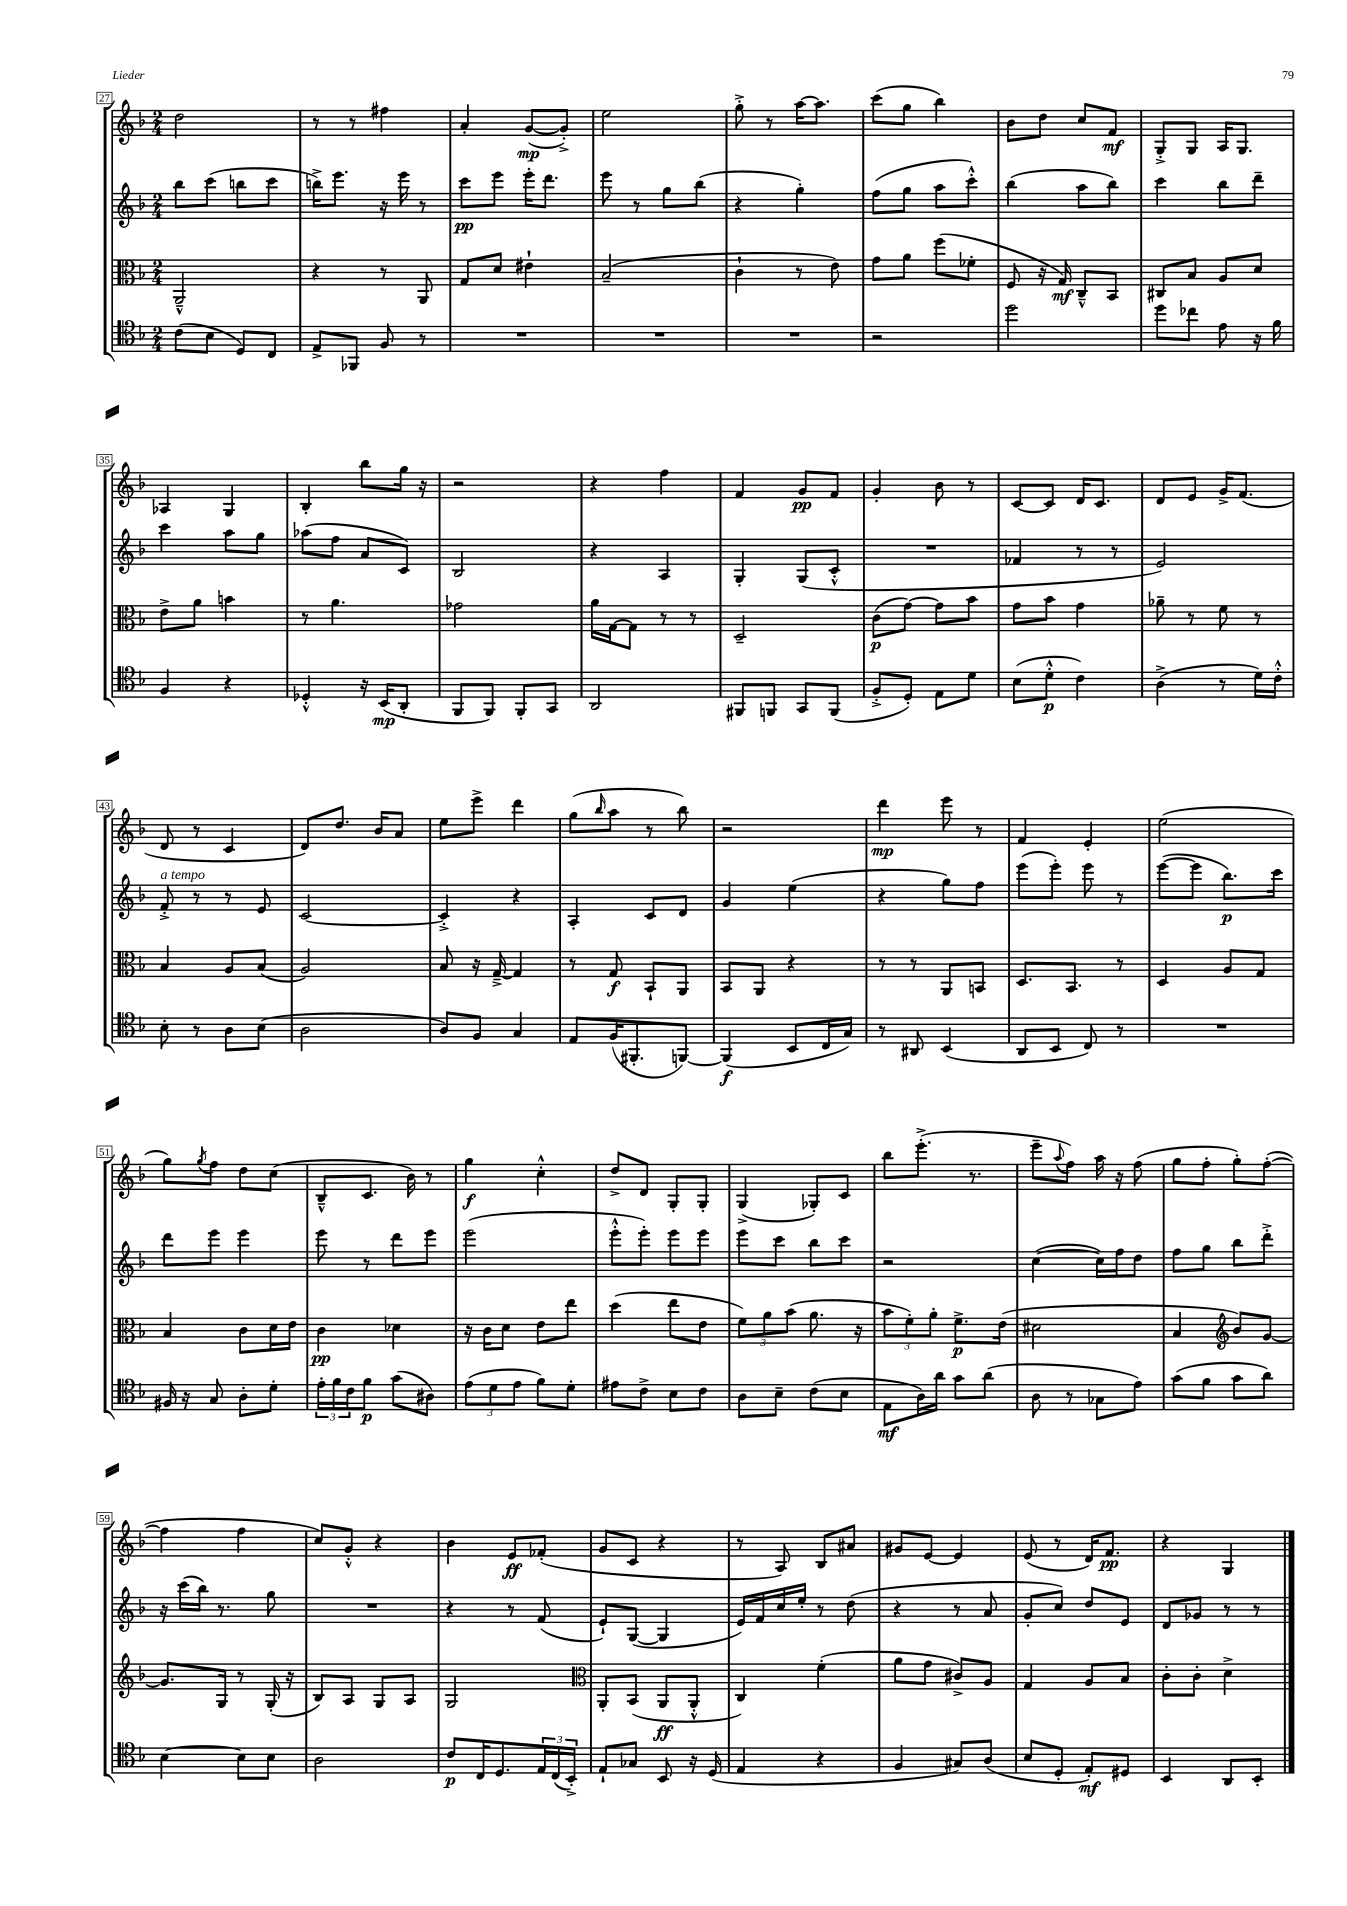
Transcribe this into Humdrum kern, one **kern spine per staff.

**kern	**dynam	**kern	**dynam	**kern	**dynam	**kern	**dynam
*part4	*part4	*part3	*part3	*part2	*part2	*part1	*part1
*staff4	*staff4	*staff3	*staff3	*staff2	*staff2	*staff1	*staff1
*clefC4	*	*clefC3	*	*clefG2	*	*clefG2	*
*k[b-]	*	*k[b-]	*	*k[b-]	*	*k[b-]	*
*M2/4	*	*M2/4	*	*M2/4	*	*M2/4	*
=27	=27	=27	=27	=27	=27	=27	=27
(8c\L	.	2AA~^^/	.	8bb-\L	.	2dd\	.
8B-\J	.	.	.	(8ccc\J	.	.	.
8D/L)	.	.	.	8bbn\L	.	.	.
8C/J	.	.	.	8ccc\J	.	.	.
=28	=28	=28	=28	=28	=28	=28	=28
8E^/L	.	4r	.	16bbn^\KL)	.	8r	.
.	.	.	.	8.eee\J	.	.	.
8FF-X/J	.	.	.	.	.	8r	.
8F/	.	8r	.	16r	.	4ff#X\	.
.	.	.	.	16eee\	.	.	.
8r	.	8AA/	.	8r	.	.	.
=29	=29	=29	=29	=29	=29	=29	=29
2r	.	8G/L	.	8ccc\L	pp	4a'/	.
.	.	8d/J	.	8eee\J	.	.	.
.	.	4e#X`\	.	16eee'\KL	.	([8g/L	mp
.	.	.	.	8.ddd\J	.	.	.
.	.	.	.	.	.	8g'^/J])	.
=30	=30	=30	=30	=30	=30	=30	=30
2r	.	(2B-~/	.	8eee\	.	2ee\	.
.	.	.	.	8r	.	.	.
.	.	.	.	8gg\L	.	.	.
.	.	.	.	(8bb-\J	.	.	.
=31	=31	=31	=31	=31	=31	=31	=31
2r	.	4c`\	.	4r	.	8gg'^\	.
.	.	.	.	.	.	8r	.
.	.	8r	.	4gg'\)	.	[16aa\KL	.
.	.	.	.	.	.	8.aa\J]	.
.	.	8e\)	.	.	.	.	.
=32	=32	=32	=32	=32	=32	=32	=32
2r	.	8g\L	.	(8ff\L	.	(8ccc\L	.
.	.	8a\J	.	8gg\J	.	8gg\J	.
.	.	(8ff\L	.	8aa\L	.	4bb-\)	.
.	.	8f-X'\J	.	8ccc'^^\J)	.	.	.
=33	=33	=33	=33	=33	=33	=33	=33
2dd\	.	8F/	.	(4bb-\	.	8b-\L	.
.	.	16r	.	.	.	8dd\J	.
.	.	16G/)	mf	.	.	.	.
.	.	8C~^^/L	.	8aa\L	.	8cc/L	.
.	.	8BB-/J	.	8bb-\J)	.	8f/J	mf
=34	=34	=34	=34	=34	=34	=34	=34
8dd\L	.	8C#X/L	.	4ccc\	.	8G'^/L	.
8cc-X\J	.	8B-/J	.	.	.	8G/J	.
8e\	.	8A/L	.	8bb-\L	.	16A/KL	.
.	.	.	.	.	.	8.G/J	.
16r	.	8d/J	.	8ddd~\J	.	.	.
16f\	.	.	.	.	.	.	.
!!LO:LB:g=z
=35	=35	=35	=35	=35	=35	=35	=35
4F/	.	8e^\L	.	4ccc\	.	4A-X/	.
.	.	8a\J	.	.	.	.	.
4r	.	4bn\	.	8aa\L	.	4G/	.
.	.	.	.	8gg\J	.	.	.
=36	=36	=36	=36	=36	=36	=36	=36
4D-X'^^/	.	8r	.	(8aa-X\L	.	4B-'/	.
.	.	4.a\	.	8ff\J	.	.	.
16r	.	.	.	8a/L	.	8bb-\L	.
(16BB-/KL	mp	.	.	.	.	.	.
8AA'/J	.	.	.	8c/J)	.	16gg\Jk	.
.	.	.	.	.	.	16r	.
=37	=37	=37	=37	=37	=37	=37	=37
8FF/L	.	2g-X\	.	2B-/	.	2r	.
8FF/J)	.	.	.	.	.	.	.
8FF'/L	.	.	.	.	.	.	.
8GG/J	.	.	.	.	.	.	.
=38	=38	=38	=38	=38	=38	=38	=38
2AA/	.	16a\LL	.	4r	.	4r	.
.	.	[16G\J	.	.	.	.	.
.	.	8G\J]	.	.	.	.	.
.	.	8r	.	4A/	.	4ff\	.
.	.	8r	.	.	.	.	.
=39	=39	=39	=39	=39	=39	=39	=39
8FF#X/L	.	2D~/	.	4G'/	.	4f/	.
8FFn/J	.	.	.	.	.	.	.
8GG/L	.	.	.	(8G/L	.	8g/L	pp
(8FF/J	.	.	.	8c'^^/J	.	8f/J	.
=40	=40	=40	=40	=40	=40	=40	=40
8F'^/L	.	(8c\L	p	2r	.	4g'/	.
8D'/J)	.	[8g\J)	.	.	.	.	.
8E\L	.	8g\L]	.	.	.	8b-\	.
8d\J	.	8b-\J	.	.	.	8r	.
=41	=41	=41	=41	=41	=41	=41	=41
(8B-\L	.	8g\L	.	4f-X/	.	[8c/L	.
8d'^^\J	p	8b-\J	.	.	.	8c/J]	.
4c\)	.	4g\	.	8r	.	16d/KL	.
.	.	.	.	.	.	8.c/J	.
.	.	.	.	8r	.	.	.
=42	=42	=42	=42	=42	=42	=42	=42
(4A^\	.	8a-X~\	.	2e/)	.	8d/L	.
.	.	8r	.	.	.	8e/J	.
8r	.	8f\	.	.	.	16g^/KL	.
.	.	.	.	.	.	(8.f/J	.
16d\LL)	.	8r	.	.	.	.	.
16c'^^\JJ	.	.	.	.	.	.	.
!!LO:LB:g=z
=43	=43	=43	=43	=43	=43	=43	=43
!	!	!	!	!LO:TX:a:i:t=a tempo	!	!	!
8B-'\	.	4B-/	.	8f'^/	.	8d/	.
8r	.	.	.	8r	.	8r	.
8A\L	.	8A/L	.	8r	.	4c/	.
(8B-\J	.	(8B-/J	.	8e/	.	.	.
=44	=44	=44	=44	=44	=44	=44	=44
2A\	.	2A/)	.	[2c/	.	8d/L)	.
.	.	.	.	.	.	8.dd/J	.
.	.	.	.	.	.	16b-/KL	.
.	.	.	.	.	.	8a/J	.
=45	=45	=45	=45	=45	=45	=45	=45
8A/L)	.	8B-/	.	4c'^/]	.	8ee\L	.
8F/J	.	16r	.	.	.	8eee^\J	.
.	.	[16G~^/	.	.	.	.	.
4G/	.	4G/]	.	4r	.	4ddd\	.
=46	=46	=46	=46	=46	=46	=46	=46
8E/L	.	8r	.	4A'/	.	(8gg\L	.
.	.	.	.	.	.	16qqbb-/	.
(16F/K	.	8G/	f	.	.	8aa\J	.
8.FF#X'/	.	.	.	.	.	.	.
.	.	8BB-`/L	.	8c/L	.	8r	.
[8FFn/J)	.	8AA/J	.	8d/J	.	8bb-\)	.
=47	=47	=47	=47	=47	=47	=47	=47
(4FF/]	f	8BB-/L	.	4g/	.	2r	.
.	.	8AA/J	.	.	.	.	.
8BB-/L	.	4r	.	(4ee\	.	.	.
16C/L	.	.	.	.	.	.	.
16G/JJ)	.	.	.	.	.	.	.
=48	=48	=48	=48	=48	=48	=48	=48
8r	.	8r	.	4r	.	4ddd\	mp
8AA#X/	.	8r	.	.	.	.	.
(4BB-/	.	8AA/L	.	8gg\L)	.	8eee\	.
.	.	8BBn/J	.	8ff\J	.	8r	.
=49	=49	=49	=49	=49	=49	=49	=49
8AA/L	.	8.D/L	.	(8eee\L	.	4f/	.
8BB-/J	.	.	.	8eee'\J)	.	.	.
.	.	8.BB-/J	.	.	.	.	.
8C/)	.	.	.	8eee\	.	4e'/	.
8r	.	8r	.	8r	.	.	.
=50	=50	=50	=50	=50	=50	=50	=50
2r	.	4D/	.	([8eee\L	.	(2ee\	.
.	.	.	.	8eee\J]	.	.	.
.	.	8A/L	.	8.bb-\L)	p	.	.
.	.	8G/J	.	.	.	.	.
.	.	.	.	16ccc\Jk	.	.	.
!!LO:LB:g=z
=51	=51	=51	=51	=51	=51	=51	=51
16F#X/	.	4B-/	.	8ddd\L	.	8gg\L)	.
16r	.	.	.	.	.	.	.
.	.	.	.	.	.	8qgg/	.
8G/	.	.	.	8eee\J	.	8ff\J	.
8A'\L	.	8c\L	.	4eee\	.	8dd\L	.
8d'\J	.	16d\L	.	.	.	(8cc\J	.
.	.	16e\JJ	.	.	.	.	.
=52	=52	=52	=52	=52	=52	=52	=52
24e'\LL	.	4c\	pp	8eee\	.	8B-~^^/L	.
24f\	.	.	.	.	.	.	.
24c\J	.	.	.	.	.	.	.
8f\J	p	.	.	8r	.	8.c/J	.
(8g\L	.	4d-X\	.	8ddd\L	.	.	.
.	.	.	.	.	.	16b-\)	.
8A#X\J)	.	.	.	8eee\J	.	8r	.
=53	=53	=53	=53	=53	=53	=53	=53
(12e\L	.	16r	.	(2eee\	.	4gg\	f
.	.	16c\KL	.	.	.	.	.
12d\	.	.	.	.	.	.	.
.	.	8d\J	.	.	.	.	.
12e\J	.	.	.	.	.	.	.
8f\L)	.	8e\L	.	.	.	4cc'^^\	.
8d'\J	.	8ee\J	.	.	.	.	.
=54	=54	=54	=54	=54	=54	=54	=54
8e#X\L	.	(4dd\	.	8eee'^^\L	.	8dd^/L	.
8c^\J	.	.	.	8eee'\J)	.	8d/J	.
8B-\L	.	8ee\L	.	8eee\L	.	8G'/L	.
8c\J	.	8e\J	.	8eee\J	.	8G'/J	.
=55	=55	=55	=55	=55	=55	=55	=55
8A\L	.	12f\L)	.	8eee\L	.	(4G^/	.
.	.	12a\	.	.	.	.	.
8B-~\J	.	.	.	8ccc\J	.	.	.
.	.	(12b-\J	.	.	.	.	.
(8c\L	.	8.a\	.	8bb-\L	.	8G-X'/L)	.
8B-\J	.	.	.	8ccc\J	.	8c/J	.
.	.	16r	.	.	.	.	.
=56	=56	=56	=56	=56	=56	=56	=56
8E\L	mf	12b-\L	.	2r	.	8bb-\L	.
.	.	12f'\)	.	.	.	.	.
16A\L)	.	.	.	.	.	(8.eee'^\J	.
.	.	12a'\J	.	.	.	.	.
16a\JJ	.	.	.	.	.	.	.
8g\L	.	8.f^\L	p	.	.	.	.
.	.	.	.	.	.	8.r	.
(8a\J	.	.	.	.	.	.	.
.	.	(16e\Jk	.	.	.	.	.
=57	=57	=57	=57	=57	=57	=57	=57
8A\	.	2d#X\	.	([4cc\	.	8eee~\L	.
.	.	.	.	.	.	8qqaa/	.
8r	.	.	.	.	.	8ff\J)	.
8G-X\L	.	.	.	16cc\LL])	.	16aa\	.
.	.	.	.	16ff\J	.	16r	.
8e\J)	.	.	.	8dd\J	.	(8ff\	.
=58	=58	=58	=58	=58	=58	=58	=58
(8g\L	.	4B-/	.	8ff\L	.	8gg\L	.
8f\J	.	.	.	8gg\J	.	8ff'\J	.
*	*	*clefG2	*	*	*	*	*
8g\L	.	8b-/L)	.	8bb-\L	.	8gg'\L)	.
8a\J)	.	[8g/J	.	8ddd'^\J	.	([8ff'\J	.
!!LO:LB:g=z
=59	=59	=59	=59	=59	=59	=59	=59
[4B-\	.	8.g/L]	.	16r	.	4ff\]	.
.	.	.	.	(16ccc\LL	.	.	.
.	.	.	.	16bb-\JJ)	.	.	.
.	.	16G/Jk	.	8.r	.	.	.
8B-\L]	.	8r	.	.	.	4ff\	.
8B-\J	.	(16G'/	.	8gg\	.	.	.
.	.	16r	.	.	.	.	.
=60	=60	=60	=60	=60	=60	=60	=60
2A\	.	8B-/L)	.	2r	.	8cc/L)	.
.	.	8A/J	.	.	.	8g'^^/J	.
.	.	8G/L	.	.	.	4r	.
.	.	8A/J	.	.	.	.	.
=61	=61	=61	=61	=61	=61	=61	=61
8c/L	p	2G/	.	4r	.	4b-\	.
16C/K	.	.	.	.	.	.	.
8.D/	.	.	.	.	.	.	.
.	.	.	.	8r	.	8e/L	ff
24E/L	.	.	.	(8f/	.	(8f-X'/J	.
(24C/	.	.	.	.	.	.	.
24BB-'^/JJ)	.	.	.	.	.	.	.
=62	=62	=62	=62	=62	=62	=62	=62
*	*	*clefC3	*	*	*	*	*
8E`/L	.	8AA'/L	.	8e`/L)	.	8g/L	.
8G-X/J	.	(8BB-/J	.	([8G/J	.	8c/J	.
8BB-/	.	8AA/L	ff	4G/]	.	4r	.
16r	.	8AA'^^/J	.	.	.	.	.
(16D/	.	.	.	.	.	.	.
=63	=63	=63	=63	=63	=63	=63	=63
4E/	.	4C/)	.	16e/LL)	.	8r	.
.	.	.	.	16f/	.	.	.
.	.	.	.	16cc/	.	8A/)	.
.	.	.	.	16ee'/JJ	.	.	.
4r	.	(4f'\	.	8r	.	8B-/L	.
.	.	.	.	(8dd\	.	8a#X/J	.
=64	=64	=64	=64	=64	=64	=64	=64
4F/	.	8a\L	.	4r	.	8g#X/L	.
.	.	8g\J	.	.	.	[8e/J	.
8G#X/L)	.	8c#X^/L)	.	8r	.	4e/]	.
(8A/J	.	8A/J	.	8a/	.	.	.
=65	=65	=65	=65	=65	=65	=65	=65
8B-/L	.	4G/	.	8g'/L	.	(8e/	.
8D'/J	.	.	.	8cc/J)	.	8r	.
8E'/L)	mf	8A/L	.	8dd/L	.	16d/KL)	.
.	.	.	.	.	.	8.f/J	pp
8D#X/J	.	8B-/J	.	8e/J	.	.	.
=66	=66	=66	=66	=66	=66	=66	=66
4BB-/	.	8c'\L	.	8d/L	.	4r	.
.	.	8c'\J	.	8g-X/J	.	.	.
8AA/L	.	4d^\	.	8r	.	4G/	.
8BB-'/J	.	.	.	8r	.	.	.
==	==	==	==	==	==	==	==
*-	*-	*-	*-	*-	*-	*-	*-
